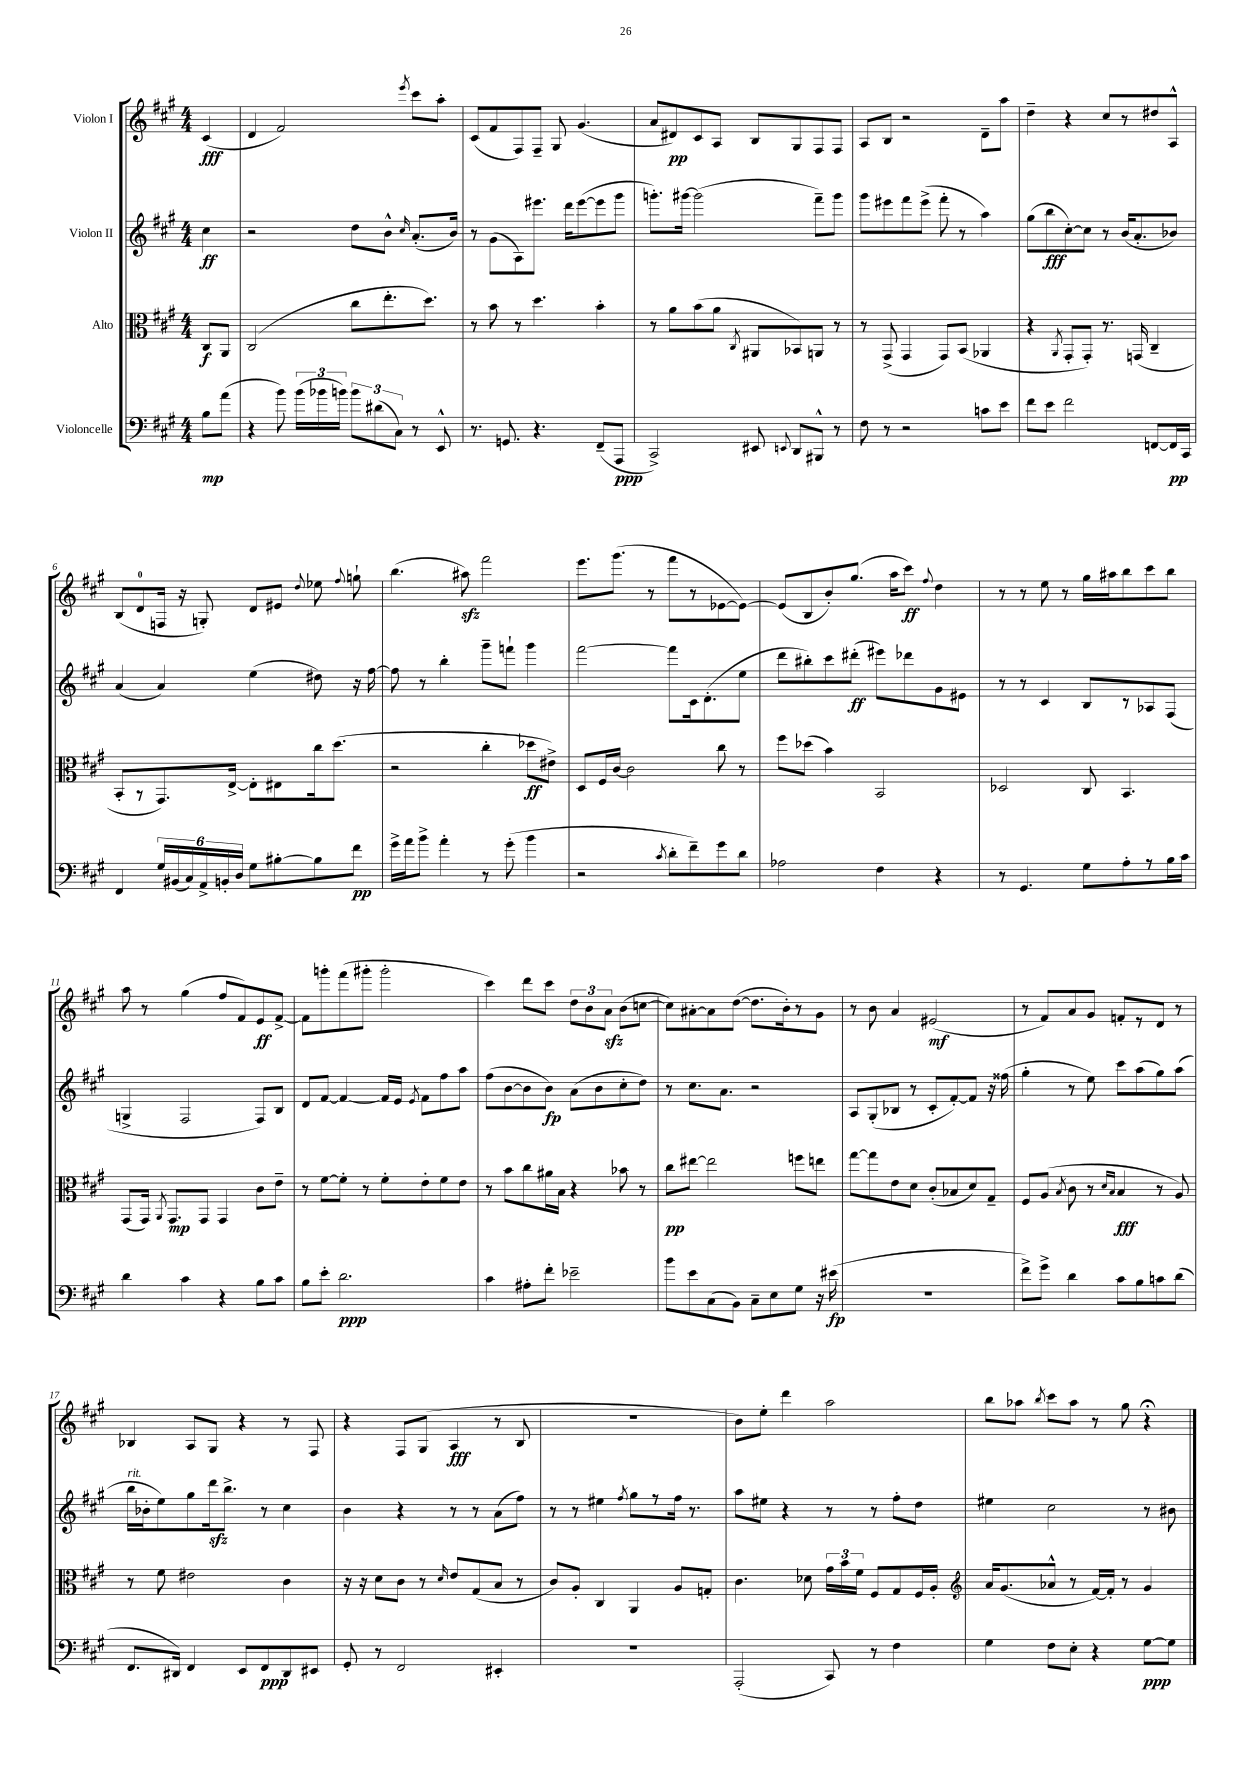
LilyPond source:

<<
\new StaffGroup <<
\new Staff = "s0" \with { instrumentName = "Violon I" } {
    \clef treble \key a \major \numericTimeSignature \time 4/4 \partial 4
    \autoBeamOff cis'4\fff( |
    d'4 fis'2) \acciaccatura { e'''8 } cis'''8[ a''8]-. |
    cis'8[( fis'8 fis8) fis8]-- gis8 gis'4.( |
    a'8[ dis'8\pp) cis'8 a8] b8[ gis8 fis8 fis8] |
    a8[ b8] r2 d'8[-- a''8] |
    d''4-- r4 cis''8[ r8 dis''8 a8]-^ |
    b8[( d'8-0 f16] r16 g8-.) d'8[ eis'8] \appoggiatura { d''8 } ees''8 \appoggiatura { fis''8 } g''8-! |
    b''4.( ais''8\sfz) fis'''2 |
    e'''8.[ gis'''8.]( r8 fis'''8[ r8 ees'8~ ees'8]~) |
    ees'8[( b8 b'8-.) gis''8.]( a''16[ cis'''8]\ff) \appoggiatura { fis''8 } d''4 |
    r8 r8 e''8 r8 gis''16[ ais''16 b''8 cis'''8 b''8] |
    a''8 r8 gis''4( fis''8[ fis'8) e'8\ff fis'8]~-> |
    fis'8[ g'''8-. fis'''8( gis'''8]-. gis'''2-. |
    cis'''4) d'''8[ cis'''8] \tuplet 3/2 { d''8[ b'8 a'8]\sfz } b'8[( c''8]~ |
    c''8[) ais'8~-. ais'8 d''8]~( d''8.[ b'16-.) r8 gis'8] |
    r8 b'8 a'4 eis'2\mf( |
    r8 fis'8[) a'8 gis'8] f'8[-. r8 d'8] r8 |
    bes4 a8[ gis8] r4 r8 fis8 |
    r4 fis8[ gis8]( a4\fff r8 b8 |
    R1 |
    b'8[) e''8]-. d'''4 a''2 |
    b''8[ aes''8] \acciaccatura { b''8 } cis'''8[ aes''8] r8 gis''8 r4\fermata \bar "|." |
}
\new Staff = "s1" \with { instrumentName = "Violon II" } {
    \clef treble \key a \major \numericTimeSignature \time 4/4 \partial 4
    \autoBeamOff cis''4\ff |
    r2 d''8[ b'8]-^ \grace { cis''16 } a'8.[-.( b'16]) |
    r8 gis'8[( a8) eis'''8.] d'''16[ eis'''8~( eis'''8 gis'''8] |
    g'''8.[-.) gis'''16]~ gis'''2( fis'''8[--) gis'''8] |
    gis'''8[ eis'''8 fis'''8 eis'''8]->( fis'''8-. r8 a''4) |
    gis''8[( b''8\fff cis''8~-.) cis''8] r8 b'16[( a'8.-. bes'8]) |
    a'4( a'4) e''4( dis''8) r16 fis''16~ |
    fis''8 r8 b''4-. gis'''8[-- f'''8]-! gis'''4 |
    fis'''2~ fis'''8[ cis'16 d'8.-.( e''8] |
    d'''8[ bis''8-.) cis'''8 dis'''8]-.\ff( eis'''8[) des'''8 gis'8 eis'8] |
    r8 r8 cis'4 b8[ r8 aes8 fis8]( |
    g4-> fis2 fis8[) b8] |
    d'8[ fis'8]~ fis'4~ fis'16[ e'16] \acciaccatura { e'8 } fis'8[ fis''8 a''8] |
    fis''8[( b'8~ b'8 b'8]\fp) a'8[( b'8 cis''8-. d''8]) |
    r8 cis''8.[ a'8.] r2 |
    a8[ gis8-.( bes8] r8 cis'8[-. fis'8~-.) fis'8] r16 fisis''16( |
    gis''4-. r8 e''8) cis'''8[ a''8( gis''8) a''8]( |
    b''16[^\markup { \italic "rit." } bes'16-. e''8) gis''8 d'''16\sfz b''8.]-> r8 cis''4 |
    b'4 r4 r8 r8 a'8[( fis''8]) |
    r8 r8 eis''4 \acciaccatura { fis''8 } gis''8[ r8 fis''16] r8. |
    a''8[ eis''8] r4 r8 r8 fis''8[-. d''8] |
    eis''4 cis''2 r8 bis'8 \bar "|." |
}
\new Staff = "s2" \with { instrumentName = "Alto" } {
    \clef alto \key a \major \numericTimeSignature \time 4/4 \partial 4
    \autoBeamOff cis8[\f a,8] |
    cis2( cis''8[ e''8.-. d''8.]) |
    r8 b'8 r8 d''4. b'4-. |
    r8 a'8[ b'8( a'8] \acciaccatura { cis8 } ais,8[ bes,8) a,8] r8 |
    r8 gis,8->( gis,4 gis,8[) b,8]( aes,4 |
    r4 \acciaccatura { a,8 } gis,8[-. gis,8]-.) r8. g,16( cis4-- |
    b,8[-. r8 gis,8.) e16]~-> e8[-. eis8 cis''16 d''8.]( |
    r2 cis''4-. des''8[\ff eis'8]->) |
    d8[ fis16 cis'16]~ cis'2 cis''8 r8 |
    fis''8[ des''8]( b'4) b,2 |
    des2 cis8 b,4. |
    gis,8[( gis,16]) \acciaccatura { a,8 } gis,8.[\mp gis,8] gis,4 cis'8[ e'8]-- |
    r8 fis'8[~ fis'8]-. r8 fis'8[-. e'8-. fis'8 e'8] |
    r8 b'8[ cis''8 ais'16 b16] r4 bes'8 r8 |
    cis''8[\pp eis''8]~ eis''2 f''8[ e''8] |
    gis''8[~ gis''8 e'8 d'8] cis'8[-.( bes8 d'8) gis8]-- |
    fis8[ a8]( \acciaccatura { b8 } cis'8 r8 \grace { d'16[ b16] } b4\fff r8 a8) |
    r8 fis'8 eis'2 cis'4 |
    r16 r16 d'8[ cis'8] r8 \grace { d'16 } e'8[ gis8( b8] r8 |
    cis'8[) a8]-. cis4 a,4 a8[ g8]-. |
    cis'4. des'8 \tuplet 3/2 { gis'16[ b'16 fis'16] } fis8[ gis8 fis16 a16]-. |
    \clef treble a'16[ gis'8.( aes'8]-^ r8 fis'16[~) fis'16]-. r8 gis'4 \bar "|." |
}
\new Staff = "s3" \with { instrumentName = "Violoncelle" } {
    \clef bass \key a \major \numericTimeSignature \time 4/4 \partial 4
    \autoBeamOff b8[\mp a'8]( |
    r4 b'8) \tuplet 3/2 { b'16[( bes'16 b'16]) } \tuplet 3/2 { b'8[ dis'8( cis8]) } r8 e,8-^ |
    r8. g,8. r4. fis,8[--( a,,8]\ppp |
    cis,2->) eis,8 \appoggiatura { e,8 } d,8[ bis,,8]-^ r8 |
    fis8 r8 r2 c'8[ e'8] |
    fis'8[ e'8] fis'2 f,8[~ f,16\pp cis,16] |
    fis,4 \tuplet 6/4 { gis16[ bis,16( cis16) a,16-> b,16-. d16] } gis8[ bis8~-. bis8 fis'8]\pp |
    gis'16[-> a'16 b'8]-> a'4-. r8 gis'8-.( b'4 |
    r2 \acciaccatura { cis'8 } d'8[-. fis'8--) gis'8 d'8] |
    aes2 fis4 r4 |
    r8 gis,4. gis8[ a8-. r8 b16 cis'16] |
    d'4 cis'4 r4 b8[ cis'8] |
    b8[ e'8]-. d'2.\ppp |
    cis'4 ais8[-. fis'8]-. ees'2-- |
    b'8[ e'8 cis8( b,8]) cis8[-- e8 gis8] r16 eis'16\fp( |
    R1 |
    fis'8[->) gis'8]-> d'4 cis'8[ b8 c'8 d'8]( |
    fis,8.[ dis,16]) fis,4 e,8[ fis,8\ppp dis,8 eis,8] |
    gis,8-. r8 fis,2 eis,4-. |
    R1 |
    a,,2-.( cis,8) r8 fis4 |
    gis4 fis8[ e8]-. r4 gis8[~\ppp gis8] \bar "|." |
}
>>
>>
